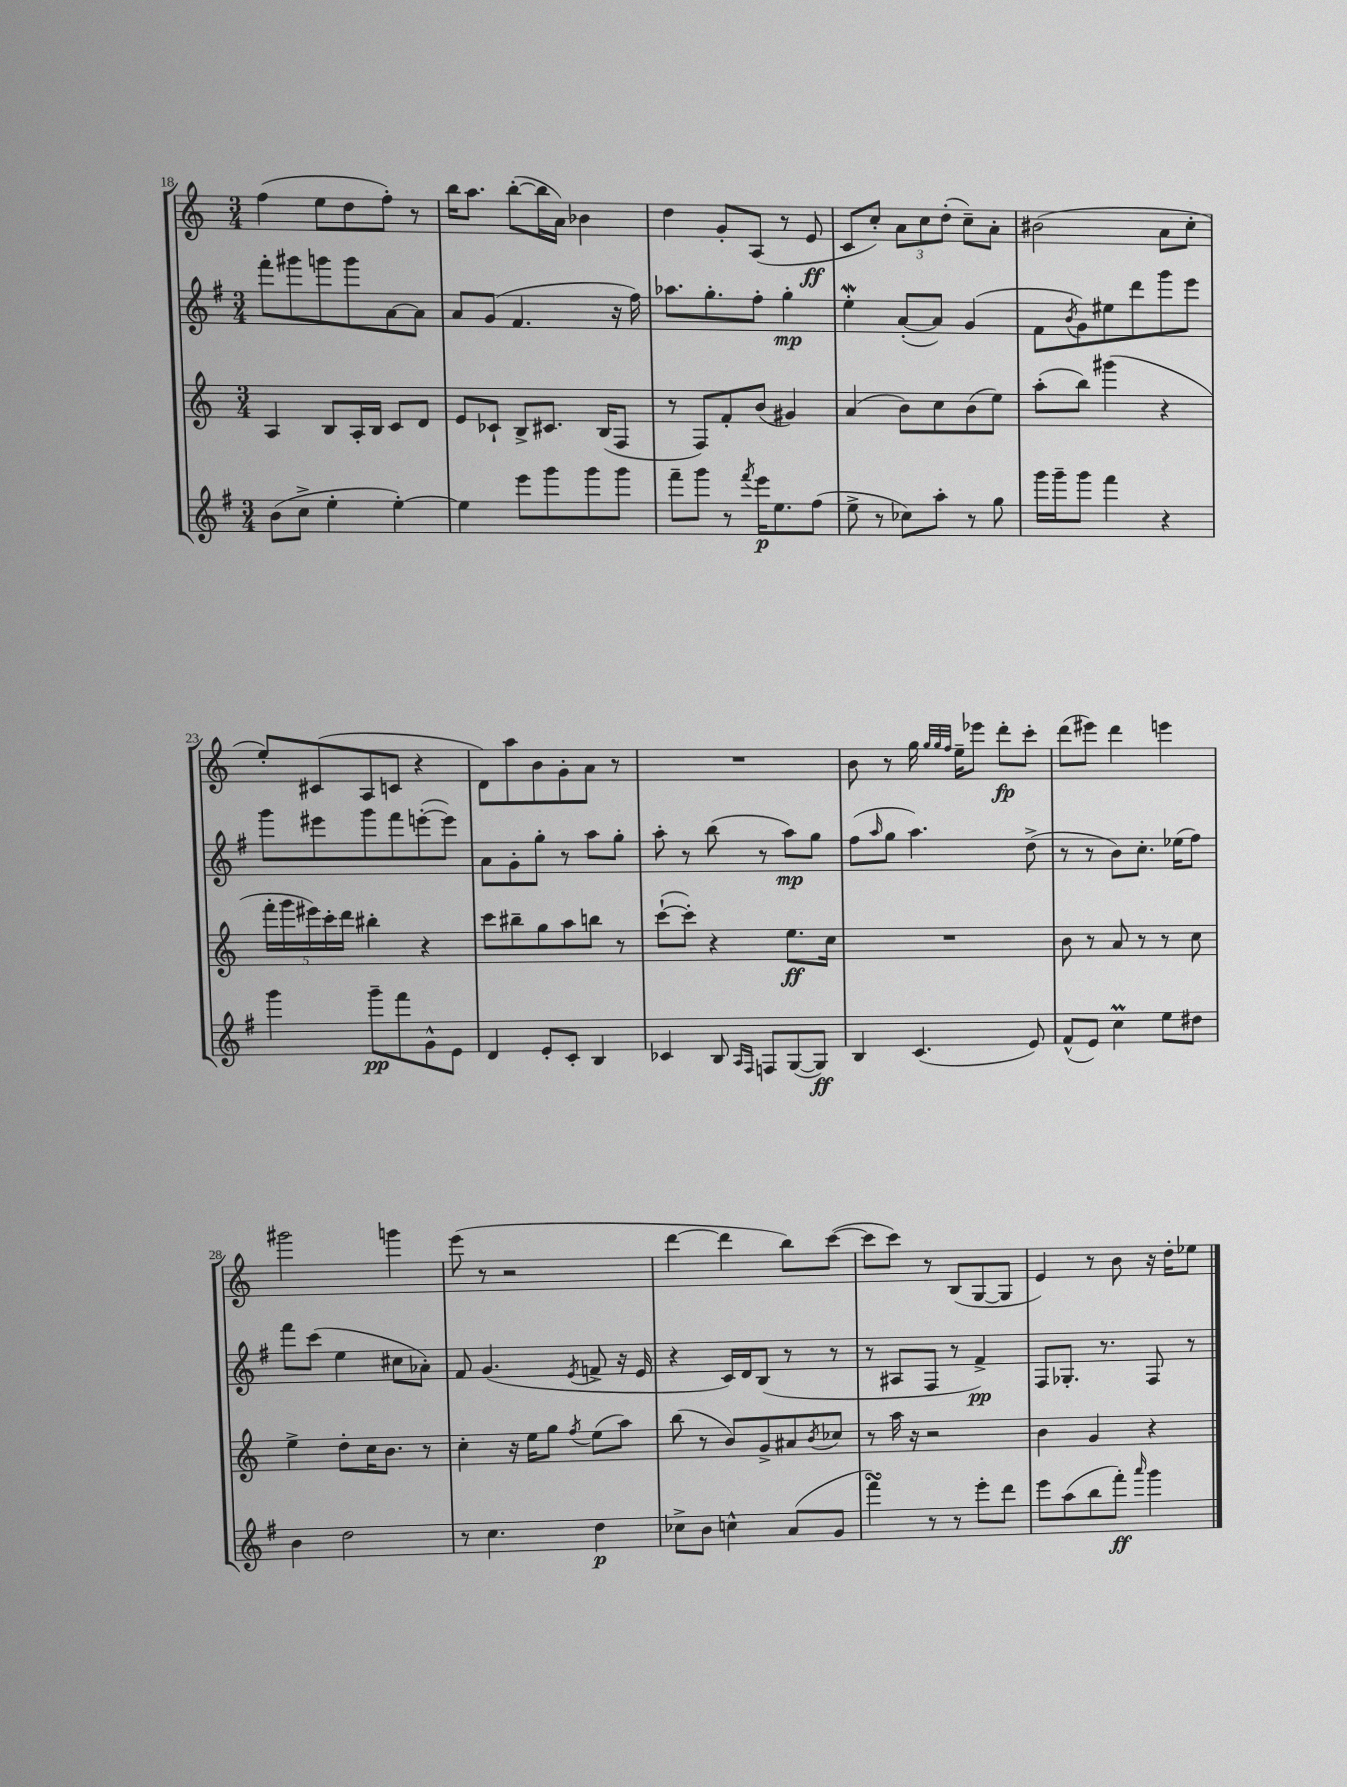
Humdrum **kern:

**kern	**dynam	**kern	**dynam	**kern	**dynam	**kern	**dynam
*part4	*part4	*part3	*part3	*part2	*part2	*part1	*part1
*staff4	*staff4	*staff3	*staff3	*staff2	*staff2	*staff1	*staff1
*clefG2	*	*clefG2	*	*clefG2	*	*clefG2	*
*k[f#]	*	*k[]	*	*k[f#]	*	*k[]	*
*M3/4	*	*M3/4	*	*M3/4	*	*M3/4	*
=18	=18	=18	=18	=18	=18	=18	=18
(8b\L	.	4A/	.	8fff#'\L	.	(4ff\	.
8cc^\J	.	.	.	8ggg#X\	.	.	.
4ee'\	.	8B/L	.	8gggn\	.	8ee\L	.
.	.	16A'/L	.	8ggg\	.	8dd\	.
.	.	16B/JJ	.	.	.	.	.
[4ee'\)	.	8c/L	.	[8a\	.	8ff'\J)	.
.	.	8d/J	.	8a\J]	.	8r	.
=19	=19	=19	=19	=19	=19	=19	=19
4ee\]	.	8e/L	.	8a/L	.	16bb\KL	.
.	.	.	.	.	.	8.aa\J	.
.	.	8c-X`/J	.	(8g/J	.	.	.
8eee\L	.	8B^/L	.	4.f#/	.	([8bb'\L	.
8ggg\	.	8.c#X/J	.	.	.	16bb\L]	.
.	.	.	.	.	.	16a\JJ)	.
8ggg\	.	.	.	.	.	4b-X\	.
.	.	(16B/KL	.	.	.	.	.
8ggg\J	.	8F/J	.	16r	.	.	.
.	.	.	.	16ff#\)	.	.	.
=20	=20	=20	=20	=20	=20	=20	=20
8fff#~\L	.	8r	.	8.aa-X\L	.	4dd\	.
8ggg\J	.	8F/L)	.	.	.	.	.
.	.	.	.	8.gg'\	.	.	.
8r	.	8f'/	.	.	.	8g'/L	.
8qfff#/	.	.	.	.	.	.	.
16eee\KL	p	(8b/J	.	8ff#'\J	.	(8A/J	.
8.ee\	.	.	.	.	.	.	.
.	.	4g#X/)	.	4gg'\	mp	8r	.
(8ff#\J	.	.	.	.	.	8e/	ff
=21	=21	=21	=21	=21	=21	=21	=21
8ee^\	.	(4a/	.	4eeW'\	.	8c/L	.
8r	.	.	.	.	.	8cc'/J)	.
8cc-X\L)	.	8b\L)	.	([8a'/L	.	12a\L	.
.	.	.	.	.	.	12cc\	.
8aa'\J	.	8cc\	.	8a/J])	.	.	.
.	.	.	.	.	.	(12dd'\J	.
8r	.	(8b\	.	(4g/	.	8cc~\L)	.
8gg\	.	8ee\J)	.	.	.	8a'\J	.
=22	=22	=22	=22	=22	=22	=22	=22
16ggg\LL	.	(8aa'\L	.	8f#\L	.	(2b#X\	.
16ggg~\J	.	.	.	.	.	.	.
.	.	.	.	8qb/	.	.	.
8ggg\J	.	8bb\J)	.	8g\)	.	.	.
4fff#\	.	(4ggg#X\	.	8ee#X\	.	.	.
.	.	.	.	8ddd\	.	.	.
4r	.	4r	.	8ggg\	.	8a\L	.
.	.	.	.	8eee\J	.	8cc'\J	.
!!LO:LB:g=z
=23	=23	=23	=23	=23	=23	=23	=23
4ggg\	.	20fff'\LL	.	8ggg\L	.	8ee'/L)	.
.	.	20ggg\	.	.	.	.	.
.	.	20eee#X\)	.	.	.	.	.
.	.	.	.	8eee#X\	.	(8c#X/	.
.	.	20ccc'\	.	.	.	.	.
.	.	20ddd\JJ	.	.	.	.	.
8ggg~\L	pp	4bb#X'\	.	8ggg\	.	8A/	.
8fff#\	.	.	.	8fff#\	.	8cn/J	.
8g^^\	.	4r	.	([8eeen'\	.	4r	.
8e\J	.	.	.	8eee\J])	.	.	.
=24	=24	=24	=24	=24	=24	=24	=24
4d/	.	8ccc\L	.	8a\L	.	8d\L)	.
.	.	8bb#X~\	.	8g'\	.	8aa\	.
8e'/L	.	8gg\	.	8gg'\J	.	8b\	.
8c'/J	.	8aa\	.	8r	.	8g'\	.
4B/	.	8bbn\J	.	8aa\L	.	8a\J	.
.	.	8r	.	8gg'\J	.	8r	.
=25	=25	=25	=25	=25	=25	=25	=25
4c-X/	.	([8ccc`\L	.	8aa'\	.	2.r	.
.	.	8ccc'\J])	.	8r	.	.	.
8B/	.	4r	.	(8bb\	.	.	.
16qqA/LL	.	.	.	.	.	.	.
16qqF#/JJ	.	.	.	.	.	.	.
8Fn/L	.	.	.	8r	.	.	.
([8G/	.	8.ee\L	ff	8aa\L)	mp	.	.
8G/J])	ff	.	.	8gg\J	.	.	.
.	.	16cc\Jk	.	.	.	.	.
=26	=26	=26	=26	=26	=26	=26	=26
4B/	.	2.r	.	(8ff#\L	.	8b\	.
.	.	.	.	16qqaa/	.	.	.
.	.	.	.	8gg\J	.	8r	.
(4.c/	.	.	.	4.aa\)	.	16gg\	.
.	.	.	.	.	.	32qqgg/LLL	.
.	.	.	.	.	.	32qqgg/	.
.	.	.	.	.	.	32qqff/JJJ	.
.	.	.	.	.	.	16ee~\KL	.
.	.	.	.	.	.	8eee-X\J	.
.	.	.	.	.	.	8ddd'\L	fp
8e/)	.	.	.	(8dd^\	.	8ccc'\J	.
=27	=27	=27	=27	=27	=27	=27	=27
(8f#^^/L	.	8b\	.	8r	.	(8ddd\L	.
8e/J)	.	8r	.	8r	.	8eee#X\J)	.
4ccM\	.	8a/	.	8b\L)	.	4ddd\	.
.	.	8r	.	8.cc'\J	.	.	.
8ee\L	.	8r	.	.	.	4eeen\	.
.	.	.	.	(16ee-X\KL	.	.	.
8dd#X\J	.	8cc\	.	8ff#\J)	.	.	.
!!LO:LB:g=z
=28	=28	=28	=28	=28	=28	=28	=28
4b\	.	4ee^\	.	8fff#\L	.	2ggg#X\	.
.	.	.	.	(8ccc\J	.	.	.
2dd\	.	8dd'\L	.	4ee\	.	.	.
.	.	16cc\K	.	.	.	.	.
.	.	8.b\J	.	.	.	.	.
.	.	.	.	8cc#X\L	.	4gggn\	.
.	.	8r	.	8a-X'\J)	.	.	.
=29	=29	=29	=29	=29	=29	=29	=29
8r	.	4cc'\	.	8f#/	.	(8eee\	.
4.cc\	.	.	.	(4.g/	.	8r	.
.	.	16r	.	.	.	2r	.
.	.	16ee\KL	.	.	.	.	.
.	.	8gg\J	.	.	.	.	.
.	.	8qff/	.	8qe/	.	.	.
4dd\	p	(8ee\L	.	8fn^/	.	.	.
.	.	8aa\J)	.	16r	.	.	.
.	.	.	.	16e/	.	.	.
=30	=30	=30	=30	=30	=30	=30	=30
8cc-X^\L	.	(8bb\	.	4r	.	[4ddd\	.
8b\J	.	8r	.	.	.	.	.
4ccn^^\	.	8b/L)	.	16c/LL)	.	4ddd\]	.
.	.	.	.	16d/J	.	.	.
.	.	8g^/	.	(8B/J	.	.	.
(8a/L	.	8a#X/	.	8r	.	8bb\L)	.
.	.	8qb/	.	.	.	.	.
8g/J	.	8cc-X/J	.	8r	.	([8ccc\J	.
=31	=31	=31	=31	=31	=31	=31	=31
4fff#sSsS\)	.	8r	.	8r	.	8ccc\L]	.
.	.	16aa\	.	8A#X/L	.	8ccc\J)	.
.	.	16r	.	.	.	.	.
8r	.	2r	.	8F#/J	.	8r	.
8r	.	.	.	8r	.	(8B/L	.
8eee'\L	.	.	.	4f#^/)	pp	[8G/	.
8ddd\J	.	.	.	.	.	8G/J]	.
=32	=32	=32	=32	=32	=32	=32	=32
8eee\L	.	4b\	.	8F#/L	.	4e/)	.
(8aa\	.	.	.	8.G-X'/J	.	.	.
8bb\	.	4g/	.	.	.	8r	.
.	.	.	.	8.r	.	.	.
8fff#'\J)	ff	.	.	.	.	8b\	.
16qqaaa/	.	.	.	.	.	.	.
4ggg\	.	4r	.	8F#/	.	16r	.
.	.	.	.	.	.	16dd'\KL	.
.	.	.	.	8r	.	8ee-X\J	.
==	==	==	==	==	==	==	==
*-	*-	*-	*-	*-	*-	*-	*-
